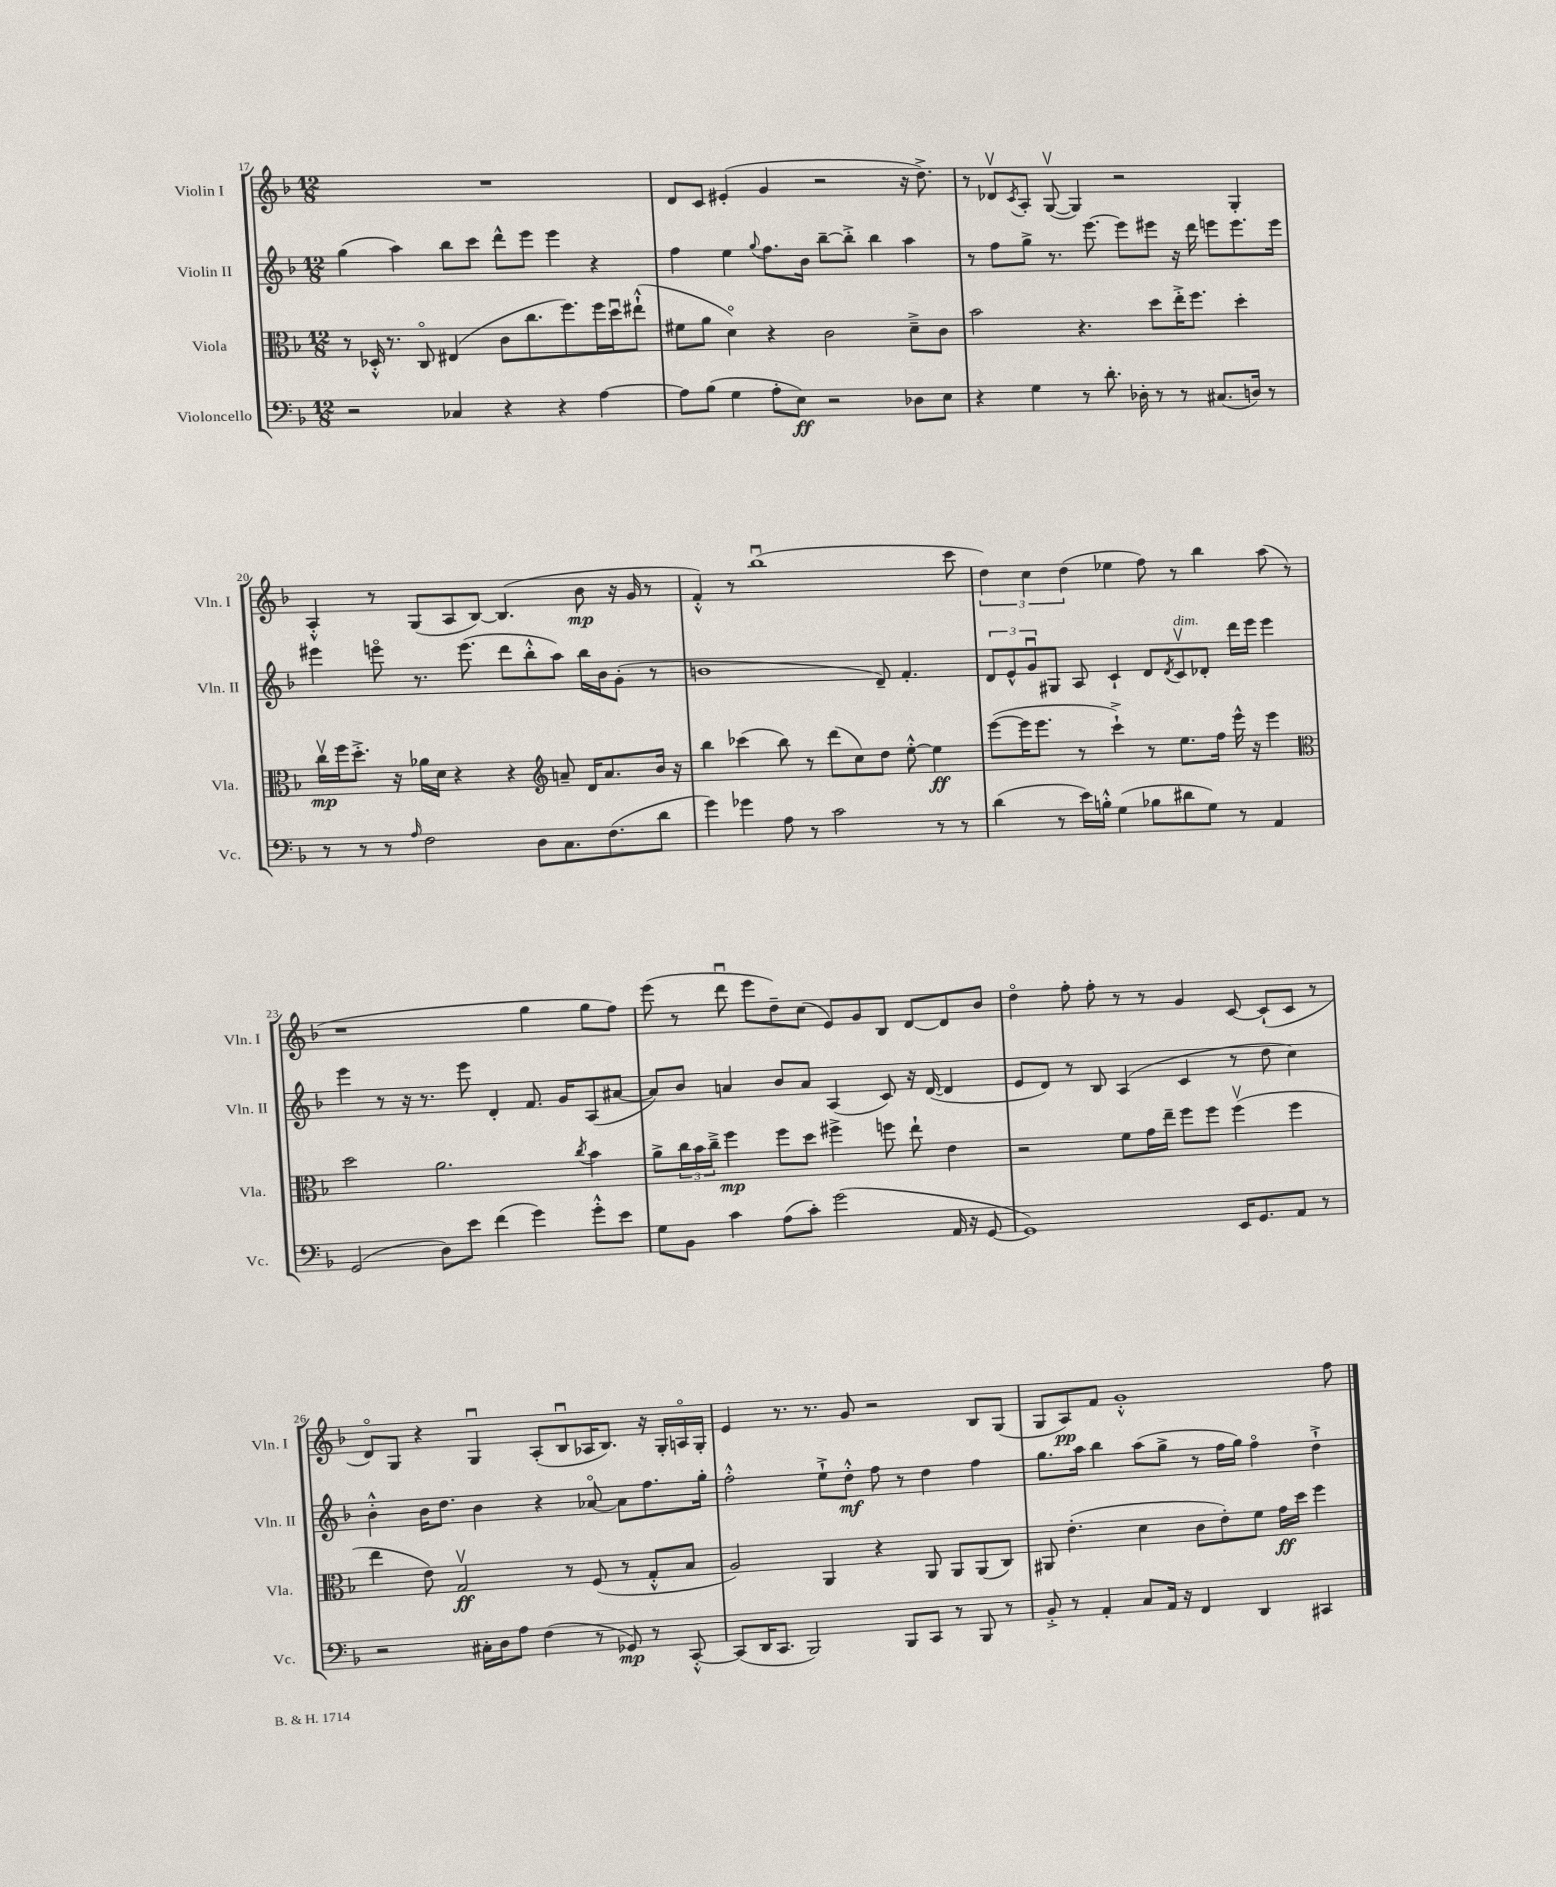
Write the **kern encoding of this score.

**kern	**dynam	**kern	**dynam	**kern	**dynam	**kern	**dynam
*part4	*part4	*part3	*part3	*part2	*part2	*part1	*part1
*staff4	*staff4	*staff3	*staff3	*staff2	*staff2	*staff1	*staff1
*I"Violoncello	*	*I"Viola	*	*I"Violin II	*	*I"Violin I	*
*I'Vc.	*	*I'Vla.	*	*I'Vln. II	*	*I'Vln. I	*
*clefF4	*	*clefC3	*	*clefG2	*	*clefG2	*
*k[b-]	*	*k[b-]	*	*k[b-]	*	*k[b-]	*
*M12/8	*	*M12/8	*	*M12/8	*	*M12/8	*
=17	=17	=17	=17	=17	=17	=17	=17
2r	.	8r	.	(4gg\	.	1.r	.
.	.	16D-X'^^/	.	.	.	.	.
.	.	8.r	.	.	.	.	.
.	.	.	.	4aa\)	.	.	.
.	.	8C/	.	.	.	.	.
4C-X/	.	(4E#X/	.	8bb-\L	.	.	.
.	.	.	.	8ccc\J	.	.	.
4r	.	8c\L	.	8ddd^^\L	.	.	.
.	.	8.cc\	.	8eee\J	.	.	.
4r	.	.	.	4eee\	.	.	.
.	.	8.ff\)	.	.	.	.	.
[4A\	.	16ff\L	.	4r	.	.	.
.	.	16ddu\J	.	.	.	.	.
.	.	(8ee#X`^^\J	.	.	.	.	.
=18	=18	=18	=18	=18	=18	=18	=18
8A\L]	.	8f#X\L	.	4ff\	.	8d/L	.
(8B-\J	.	8a\J	.	.	.	8c/J	.
4G\	.	4d\)	.	4ee\	.	(4e#X'/	.
.	.	.	.	8qqgg/	.	.	.
8A'\L	.	4r	.	8.ff\L	.	4g/	.
8E\J)	ff	.	.	.	.	.	.
.	.	.	.	16b-\Jk	.	.	.
2r	.	2c\	.	[8bb-~\L	.	2r	.
.	.	.	.	8bb-'^\J]	.	.	.
.	.	.	.	4bb-\	.	.	.
8D-X\L	.	8d~^\L	.	4aa\	.	16r	.
.	.	.	.	.	.	8.dd^\)	.
8E\J	.	8c\J	.	.	.	.	.
=19	=19	=19	=19	=19	=19	=19	=19
4r	.	2b-\	.	8r	.	8r	.
.	.	.	.	8ff\L	.	8d-Xv/L	.
.	.	.	.	.	.	8qc/	.
4G\	.	.	.	8gg^\J	.	8A'/J	.
.	.	.	.	8.r	.	([8Gv/	.
8r	.	4.r	.	.	.	4G/])	.
.	.	.	.	[8.eee\	.	.	.
8.d'\	.	.	.	.	.	.	.
.	.	.	.	8eee\L]	.	2r	.
16D-X'\	.	.	.	.	.	.	.
8r	.	8dd\L	.	8eee#X\J	.	.	.
8r	.	16ee'^\K	.	16r	.	.	.
.	.	8.ff\J	.	16ddd\	.	.	.
(8.C#X/L	.	.	.	8eeen\L	.	.	.
.	.	4dd'\	.	8.eee\	.	4G'/	.
16Dn/Jk)	.	.	.	.	.	.	.
8r	.	.	.	.	.	.	.
.	.	.	.	16eee\Jk	.	.	.
!!LO:LB:g=z
=20	=20	=20	=20	=20	=20	=20	=20
8r	.	16ccv\LL	mp	4eee#X\	.	4A'^^/	.
.	.	16ff\J	.	.	.	.	.
8r	.	8.dd'^\J	.	.	.	.	.
8r	.	.	.	8eeen\	.	8r	.
.	.	16r	.	.	.	.	.
16qqA/	.	.	.	.	.	.	.
2F\	.	16a-X\LL	.	8.r	.	(8G/L	.
.	.	16d\JJ	.	.	.	.	.
.	.	4r	.	.	.	8A/	.
.	.	.	.	(8.eee\	.	.	.
.	.	.	.	.	.	[8B-/J)	.
.	.	4r	.	8ddd\L	.	(4.B-/]	.
8D\L	.	.	.	8bb-'^^\	.	.	.
*	*	*clefG2	*	*	*	*	*
8.C\	.	8an~/	.	8aa\J)	.	.	.
.	.	16d/KL	.	16bb-\LL	.	8b-\	mp
(8.F\	.	8.a/	.	16b-\J	.	.	.
.	.	.	.	(8g'\J	.	16r	.
.	.	.	.	.	.	16g/	.
8d\J	.	16b-/Jk	.	8r	.	8r	.
.	.	16r	.	.	.	.	.
=21	=21	=21	=21	=21	=21	=21	=21
4g\)	.	4bb-\	.	1bn	.	4f'^^/)	.
4g-X\	.	(4ccc-X\	.	.	.	8r	.
.	.	.	.	.	.	(1bb-u	.
8A\	.	8bb-\)	.	.	.	.	.
8r	.	8r	.	.	.	.	.
2c\	.	(8ddd\L	.	.	.	.	.
.	.	8cc\)	.	.	.	.	.
.	.	8dd\J	.	8d~/)	.	.	.
.	.	[8ee'^^\	.	4.f'/	.	.	.
8r	.	4ee\]	ff	.	.	.	.
8r	.	.	.	.	.	8ccc\	.
=22	=22	=22	=22	=22	=22	=22	=22
(4d\	.	([8eee\L	.	12d/L	.	6dd\)	.
.	.	.	.	12e^^/	.	.	.
.	.	16eee\K]	.	.	.	.	.
.	.	.	.	12gu/	.	6cc\	.
.	.	8.eee\J	.	.	.	.	.
8r	.	.	.	8G#X/J	.	.	.
.	.	.	.	.	.	(6dd\	.
16e\LL)	.	8r	.	8A/	.	.	.
16Bn'^^\JJ	.	.	.	.	.	.	.
(4G\	.	4ccc`^\)	.	4c`/	.	4ee-X\	.
8B-X\L	.	8r	.	8d/L	.	8ff\)	.
.	.	.	.	8qd/	.	.	.
!	!	!	!	!LO:TX:a:i:t=dim.	!	!	!
8d#X\	.	8.ee\L	.	8cv/	.	8r	.
8G\J)	.	.	.	8d-X'/J	.	4bb-\	.
.	.	16ff\Jk	.	.	.	.	.
8r	.	16eee^^\	.	16ddd\LL	.	.	.
.	.	16r	.	16eee\JJ	.	.	.
4AA/	.	4eee\	.	4eee\	.	(8aa\	.
.	.	.	.	.	.	8r	.
!!LO:LB:g=z
=23	=23	=23	=23	=23	=23	=23	=23
*	*	*clefC3	*	*	*	*	*
(2GG/	.	2dd\	.	4eee\	.	1r	.
.	.	.	.	8r	.	.	.
.	.	.	.	16r	.	.	.
.	.	.	.	8.r	.	.	.
8D\L)	.	2.a\	.	.	.	.	.
8e\J	.	.	.	8eee\	.	.	.
(4f\	.	.	.	4d'/	.	.	.
4g\)	.	.	.	8.f/	.	4gg\	.
.	.	.	.	16g/KL	.	.	.
.	.	8qcc/	.	.	.	.	.
8g'^^\L	.	4b-\	.	(8A/	.	8gg\L	.
8e\J	.	.	.	[8a#X/J	.	8ff\J)	.
=24	=24	=24	=24	=24	=24	=24	=24
8G\L	.	8a^\L	.	8a#/L])	.	(8eee\	.
8BB-\J	.	24cc\L	.	8b-/J	.	8r	.
.	.	24b-\	.	.	.	.	.
.	.	24cc~^\JJ	.	.	.	.	.
4c\	.	4ff\	mp	4an/	.	8dddu\	.
.	.	.	.	.	.	8eee\L	.
(8A\L	.	8ff\L	.	8b-/L	.	8dd~\)	.
8c'\J)	.	8dd\J	.	8a/J	.	(8cc\J	.
(2g\	.	4ff#X^\	.	(4A/	.	8e/L)	.
.	.	.	.	.	.	8g/	.
.	.	8ffn\	.	8c/)	.	8B-/J	.
.	.	8ee`\	.	16r	.	[8d/L	.
.	.	.	.	([16d/	.	.	.
16AA/	.	4e\	.	4d/]	.	8d/]	.
16r	.	.	.	.	.	.	.
[8GG/	.	.	.	.	.	8b-/J	.
=25	=25	=25	=25	=25	=25	=25	=25
1GG])	.	2r	.	8e/L	.	4dd\	.
.	.	.	.	8d/J)	.	.	.
.	.	.	.	8r	.	8ff'\	.
.	.	.	.	8B-/	.	8ff'\	.
.	.	8f\L	.	(4A/	.	8r	.
.	.	16g\L	.	.	.	8r	.
.	.	16ee~\JJ	.	.	.	.	.
.	.	8ff\L	.	4c/	.	4g/	.
.	.	8ff\J	.	.	.	.	.
16EE/KL	.	(4ffv\	.	8r	.	[8c/	.
8.GG/	.	.	.	.	.	.	.
.	.	.	.	8dd\	.	(8c`/L]	.
8AA/J	.	4ff\	.	4cc\)	.	8c/J	.
8r	.	.	.	.	.	8r	.
!!LO:LB:g=z
=26	=26	=26	=26	=26	=26	=26	=26
2r	.	4ee\	.	4b-'^^\	.	8d/L)	.
.	.	.	.	.	.	8G/J	.
.	.	8e\)	.	16b-\KL	.	4r	.
.	.	.	.	8.dd\J	.	.	.
.	.	2Gv/	ff	.	.	.	.
16C#X'\LL	.	.	.	4b-\	.	4Gu/	.
16D\J	.	.	.	.	.	.	.
8A\J	.	.	.	.	.	.	.
(4F\	.	.	.	4r	.	(8A'/L	.
.	.	8r	.	.	.	8B-u/	.
8r	.	(8F/	.	[8a-X/	.	16A-X/K	.
.	.	.	.	.	.	8.B-/J)	.
8GG-X/)	mp	8r	.	8a-\L]	.	.	.
8r	.	8G'^^/L	.	8.ff\	.	16r	.
.	.	.	.	.	.	16G'/LL	.
[8CC'^^/	.	8B-/J	.	.	.	16An/	.
.	.	.	.	16gg'\Jk	.	16G'/JJ	.
=27	=27	=27	=27	=27	=27	=27	=27
(8CC/L]	.	2A/)	.	2ff'^^\	.	4e/	.
16DD/K	.	.	.	.	.	.	.
8.CC/J	.	.	.	.	.	.	.
.	.	.	.	.	.	8.r	.
2BBB-/)	.	.	.	.	.	.	.
.	.	.	.	.	.	8.r	.
.	.	4AA/	.	8ee`^\L	.	.	.
.	.	.	.	8dd'^^\J	mf	8g/	.
.	.	4r	.	8ff\	.	2r	.
8BBB-/L	.	.	.	8r	.	.	.
8CC/J	.	8AA/	.	4dd\	.	.	.
8r	.	8AA/L	.	.	.	.	.
8BBB-/	.	(8AA/	.	4ff\	.	8B-/L	.
8r	.	8C/J)	.	.	.	(8G/J	.
=28	=28	=28	=28	=28	=28	=28	=28
8BB-'^/	.	8AA#X/	.	8.gg\L	.	8G/L	.
8r	.	(4.e'\	.	.	.	8A/)	pp
.	.	.	.	16aa\Jk	.	.	.
4AA'/	.	.	.	4bb-\	.	8f/J	.
.	.	.	.	.	.	1g'^^	.
8C/L	.	4d\	.	(8aa\L	.	.	.
16AA/Jk	.	.	.	8gg^\J	.	.	.
16r	.	.	.	.	.	.	.
4FF/	.	8c\L	.	8r	.	.	.
.	.	8e'\)	.	16ff\LL	.	.	.
.	.	.	.	16gg\JJ)	.	.	.
4DD/	.	8f\J	.	4ff\	.	.	.
.	.	16g\LL	ff	.	.	.	.
.	.	16dd\JJ	.	.	.	.	.
4CC#X/	.	4ff\	.	4dd`^\	.	.	.
.	.	.	.	.	.	8ff\	.
==	==	==	==	==	==	==	==
*-	*-	*-	*-	*-	*-	*-	*-
